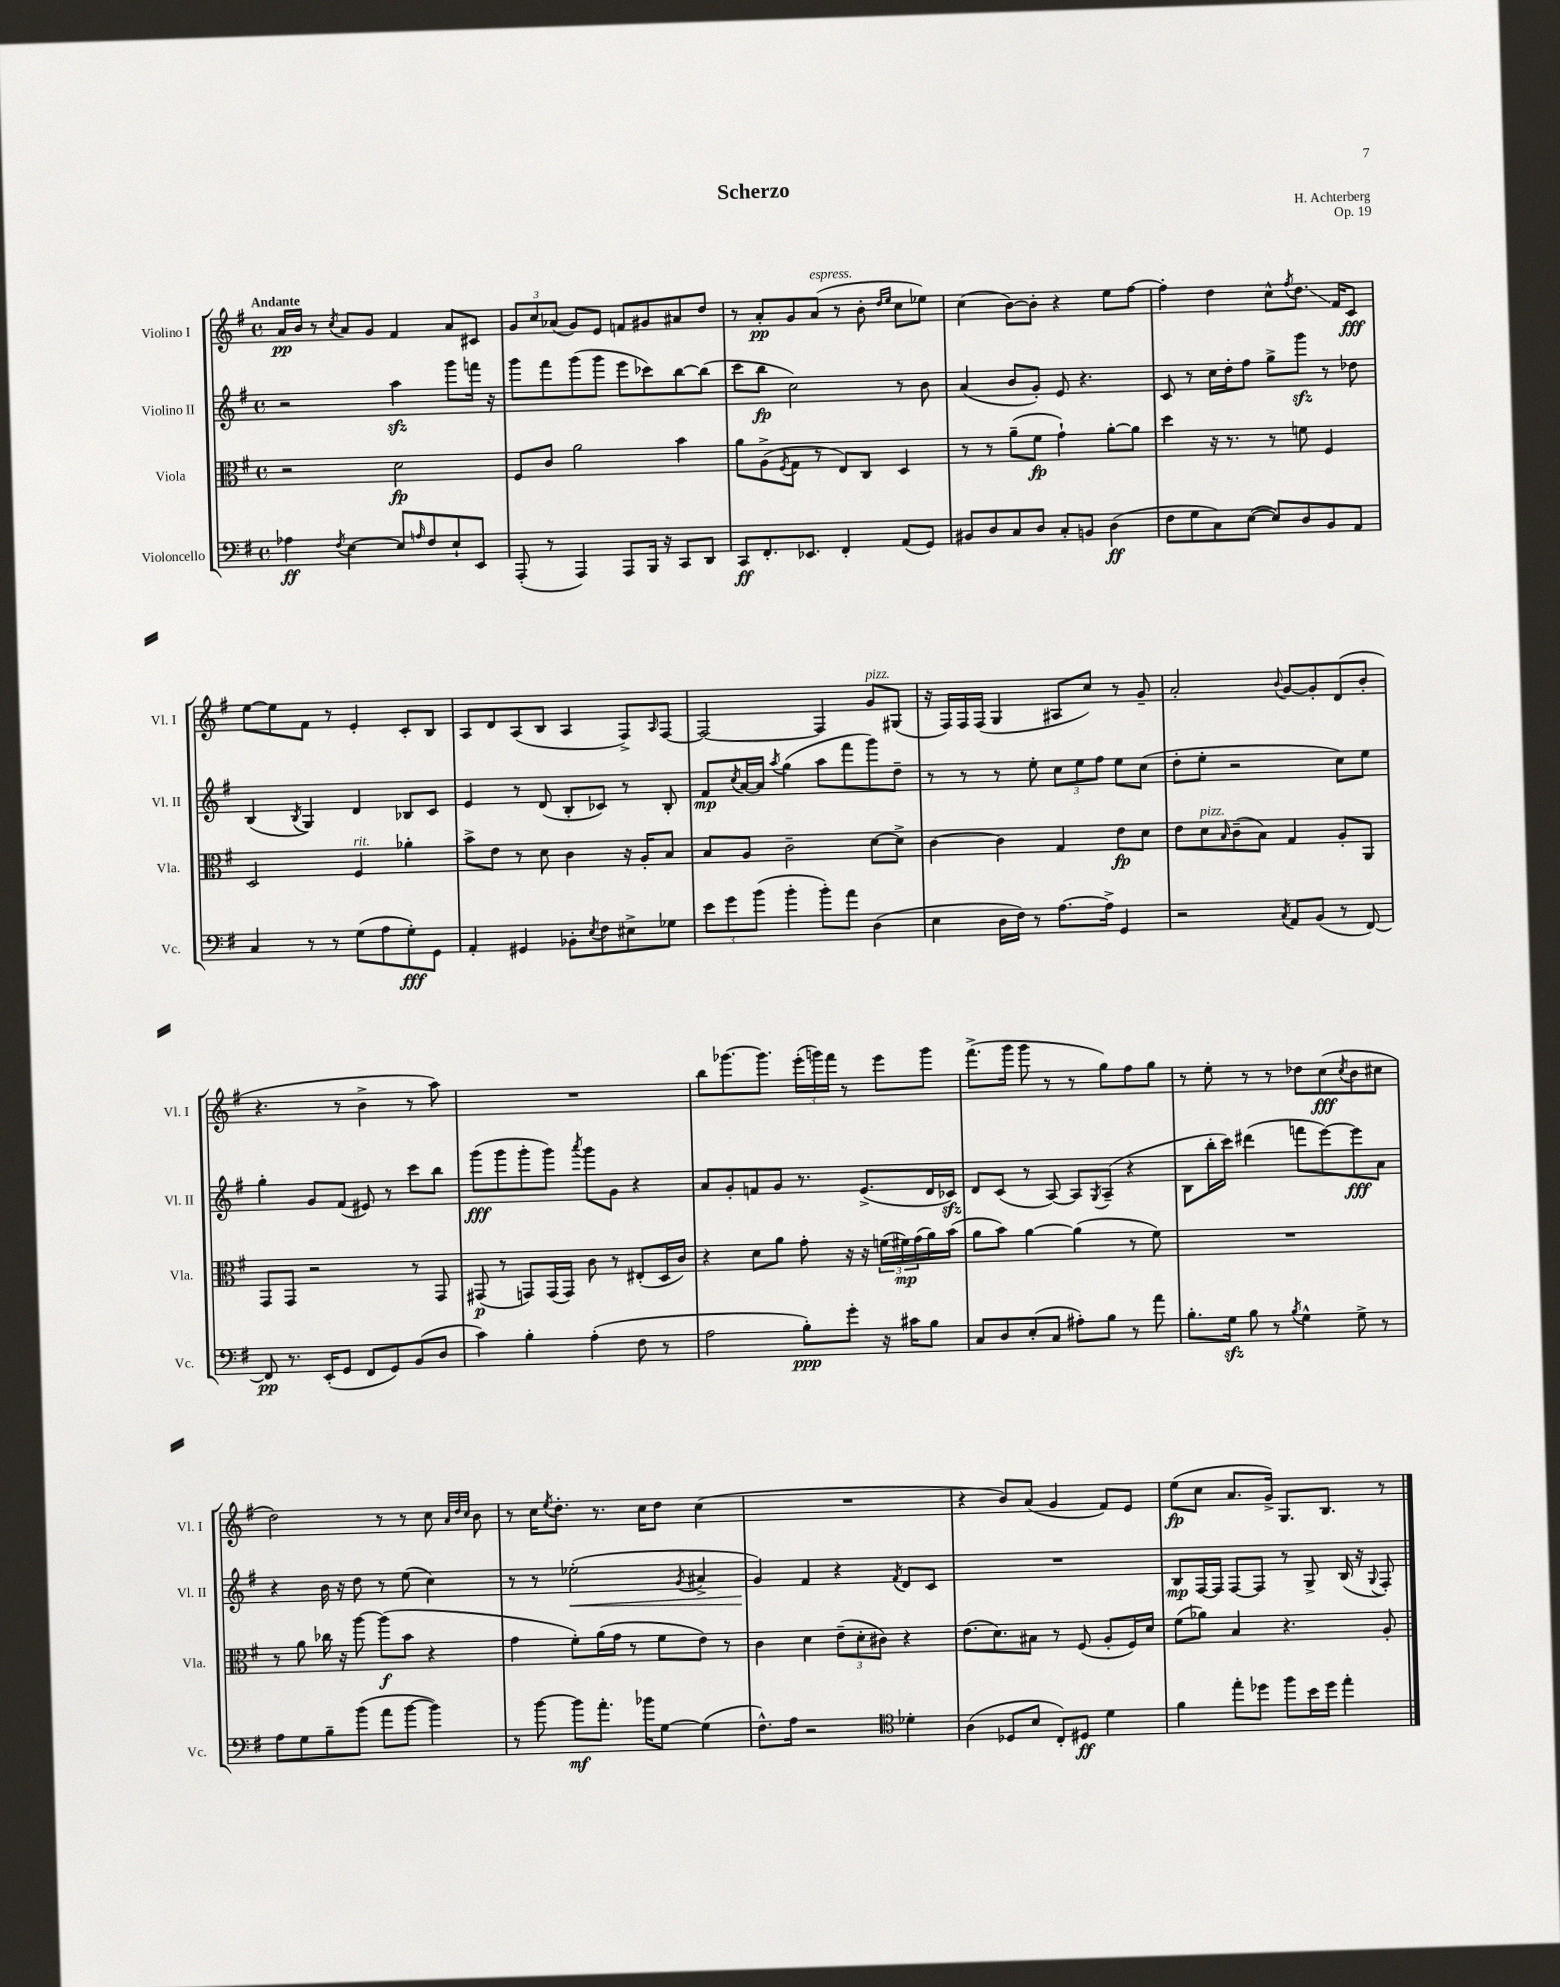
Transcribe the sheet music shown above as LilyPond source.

\header { title = "Scherzo" composer = "H. Achterberg" opus = "Op. 19" }
<<
\new StaffGroup <<
\new Staff = "s0" \with { instrumentName = "Violino I" shortInstrumentName = "Vl. I" } {
    \clef treble \key g \major \defaultTimeSignature \time 4/4 \tempo "Andante"
    a'16\pp b'16 r8 \acciaccatura { c''8 } a'8 g'8 fis'4 a'8 cis'8 |
    \tuplet 3/2 { g'8 c''8 aes'8( } g'8) e'8 f'8 gis'8 ais'8 d''8 |
    r8 a'8-.\pp g'8 a'8^\markup { \italic "espress." }( r8 b'8-. \grace { d''16 e''16 } c''8 ees''8) |
    c''4( b'8~) b'8-. r4 e''8 fis''8~ |
    fis''4-. d''4 c''8-^ \acciaccatura { fis''8 } d''8.\glissando fis'16 c'8\fff |
    e''8~ e''8 fis'8 r8 e'4-. c'8-. b8 |
    a8 d'8 a8( b8 a4 fis8->) \grace { a16 } fis8~ |
    fis2~ fis4 g'8^\markup { \italic "pizz." } gis8( |
    r16 fis16) fis16 fis16( g4 ais8 c''8) r8 g'8-- |
    a'2-. \appoggiatura { b'8 } g'8~ g'8-. d'8( b'8-. |
    r4. r8 b'4-> r8 a''8) |
    R1 |
    b''8 ges'''8.~ ges'''8. \tuplet 3/2 { e'''16-.( g'''16) fis'''16 } r8 e'''8 g'''8 |
    fis'''8.->( g'''16 g'''8 r8 r8 g''8) fis''8 g''8 |
    r8 e''8-. r8 r8 des''8 c''8\fff( \acciaccatura { c''8 } b'8 cis''8 |
    d''2) r8 r8 c''8 \grace { a'32 d''32 c''32 } b'8 |
    r8 c''16 \acciaccatura { e''8 } d''8.-. r8. c''16 d''8 c''4( |
    R1 |
    r4 b'8) a'8( g'4 fis'8) e'8 |
    e''8\fp( c''8 a'8. g'16->) g8. b8. r8 \bar "|." |
}
\new Staff = "s1" \with { instrumentName = "Violino II" shortInstrumentName = "Vl. II" } {
    \clef treble \key g \major \defaultTimeSignature \time 4/4
    r2 a''4\sfz g'''8 f'''16 r16 |
    g'''8 fis'''8 g'''8( g'''8 e'''8 ces'''8) b''8~ b''8( |
    c'''8 b''8\fp c''2) r8 b'8 |
    a'4( b'8 g'8-.) e'8 r4. |
    c'8 r8 c''16 d''16-. fis''8 g''8-> g'''8\sfz r8 des''8 |
    b4( \acciaccatura { b8 } g4) d'4 bes8 c'8 |
    e'4 r8 d'8( b8-. ces'8) r8 b8-. |
    fis'8\mp \acciaccatura { c''8 } a'16~ a'16 \acciaccatura { a''8 } g''4( a''8 fis'''8 g'''8) d''8-- |
    r8 r8 r8 e''8-. \tuplet 3/2 { c''8 e''8 fis''8 } e''8 c''8( |
    d''8-. e''8-. r2 c''8) e''8 |
    g''4-. g'8 fis'8( eis'8) r8 c'''8 b''8 |
    g'''8\fff( g'''8 g'''8-. g'''8) \acciaccatura { a'''8 } g'''8 g'8 r4 |
    a'8 g'8-. f'8 g'8 r8. e'8.->( d'16 ces'16\sfz) |
    d'8 c'8( r8 a8~) a8 \acciaccatura { g8 } a8--( r4 |
    b8 b''16-. c'''16) dis'''4( f'''8 e'''8~) e'''8\fff a'8 |
    r4 b'16 r16 d''8 r8 e''8( c''4) |
    r8 r8 ees''2-.\<( \acciaccatura { g'8 } ais'4-> |
    g'4\!) fis'4 r4 \acciaccatura { fis'8 } d'8 c'8 |
    R1 |
    b8\mp fis16~ fis16 fis8~ fis8 r8 g8-> b16( r16 \appoggiatura { g8 } fis8-.) \bar "|." |
}
\new Staff = "s2" \with { instrumentName = "Viola" shortInstrumentName = "Vla." } {
    \clef alto \key g \major \defaultTimeSignature \time 4/4
    r2 d'2\fp |
    fis8 c'8 a'2 b'4 |
    a'8 a8->( \acciaccatura { fis8 } g8 r8 e8) c8 d4 |
    r8 r8 a'8--( fis'8\fp g'4-!) a'8~-. a'8 |
    d''4 r16 r8. r8 f'8 fis4 |
    d2 fis4^\markup { \italic "rit." } aes'4-. |
    b'8-> e'8 r8 d'8 c'4 r16 a16-. b8 |
    b8 a8 c'2-- d'8~ d'8-> |
    c'4~ c'4 g4 e'8\fp d'8 |
    e'8 d'8^\markup { \italic "pizz." } \grace { b16 } c'8--( b8) g4 a8-. a,8 |
    g,8 g,8 r2 r8 g,8 |
    gis,8\p( r8 g,8) g,16( g,16) c'8 r8 eis8-.( d16 c'16) |
    r4 d'8 a'8 g'8-. r16 r16 \tuplet 3/2 { f'16( fis'16\mp) g'16( } a'16) b'16( |
    a'8 b'8) a'4~ a'4( r8 fis'8) |
    R1 |
    r8 a'8 ces''16 r16 a''8~ a''8\f( b'8 r4 |
    g'4 fis'8-.) a'16( g'16 r8 fis'8 e'8) r8 |
    c'4 d'4 \tuplet 3/2 { e'8--( d'8-. cis'8) } r4 |
    e'8.( d'8.) bis8 r8 fis8( a8-. fis16) d'16 |
    fis'8( aes'8) b4 r4. a8-. \bar "|." |
}
\new Staff = "s3" \with { instrumentName = "Violoncello" shortInstrumentName = "Vc." } {
    \clef bass \key g \major \defaultTimeSignature \time 4/4
    aes4\ff \acciaccatura { fis8 } e4~ e8 \grace { a16 } fis8 e8-! e,8 |
    a,,8-.( r8 a,,4) a,,8 b,,16 r16 c,8 d,8 |
    c,8\ff fis,8.-. ees,8. fis,4-. a,8( g,8) |
    bis,8 d8 c8 d8 c8-. b,8 d4\ff( |
    fis8 g8 c8) e8~( e8) d8 b,8 a,8 |
    c4 r8 r8 g8( a8 g8-.\fff) g,8 |
    a,4-. gis,4 bes,8-. \acciaccatura { e8 } fis8 eis8-> ges8 |
    \tuplet 3/2 { e'8 g'8 b'8( } b'4-. b'8-.) a'8 d4( |
    e4 d16 fis16) r8 a8.~ a16-> g,4 |
    r2 \acciaccatura { c8 } a,8 b,8( r8 fis,8~) |
    fis,8\pp r8. e,16-.( g,8 fis,8 g,8) b,8( d8 |
    c'4) b4-. a4-.( fis8 r8 |
    a2 b8-.\ppp) g'8-. r16 cis'16 b8 |
    c8 d8 e8-.( c8 ais8-.) b8 r8 a'8 |
    b8.-. g16\sfz b8 r8 \acciaccatura { b8 } g4-^ g8-> r8 |
    a8 g8 b8-- b'8( a'8 b'8~ b'4) |
    r8 b'8~ b'8\mf a'8.-. bes'16 g8~ g4( |
    fis8.-^) a16 r2 \clef tenor des'4-. |
    a4( des8 b8 c8-.) dis8\ff d'4 |
    fis'4 e''8-. des''8 fis''8 b'16 des''16 e''4-. \bar "|." |
}
>>
>>
\layout { \context { \Score \remove "Bar_number_engraver" } }
